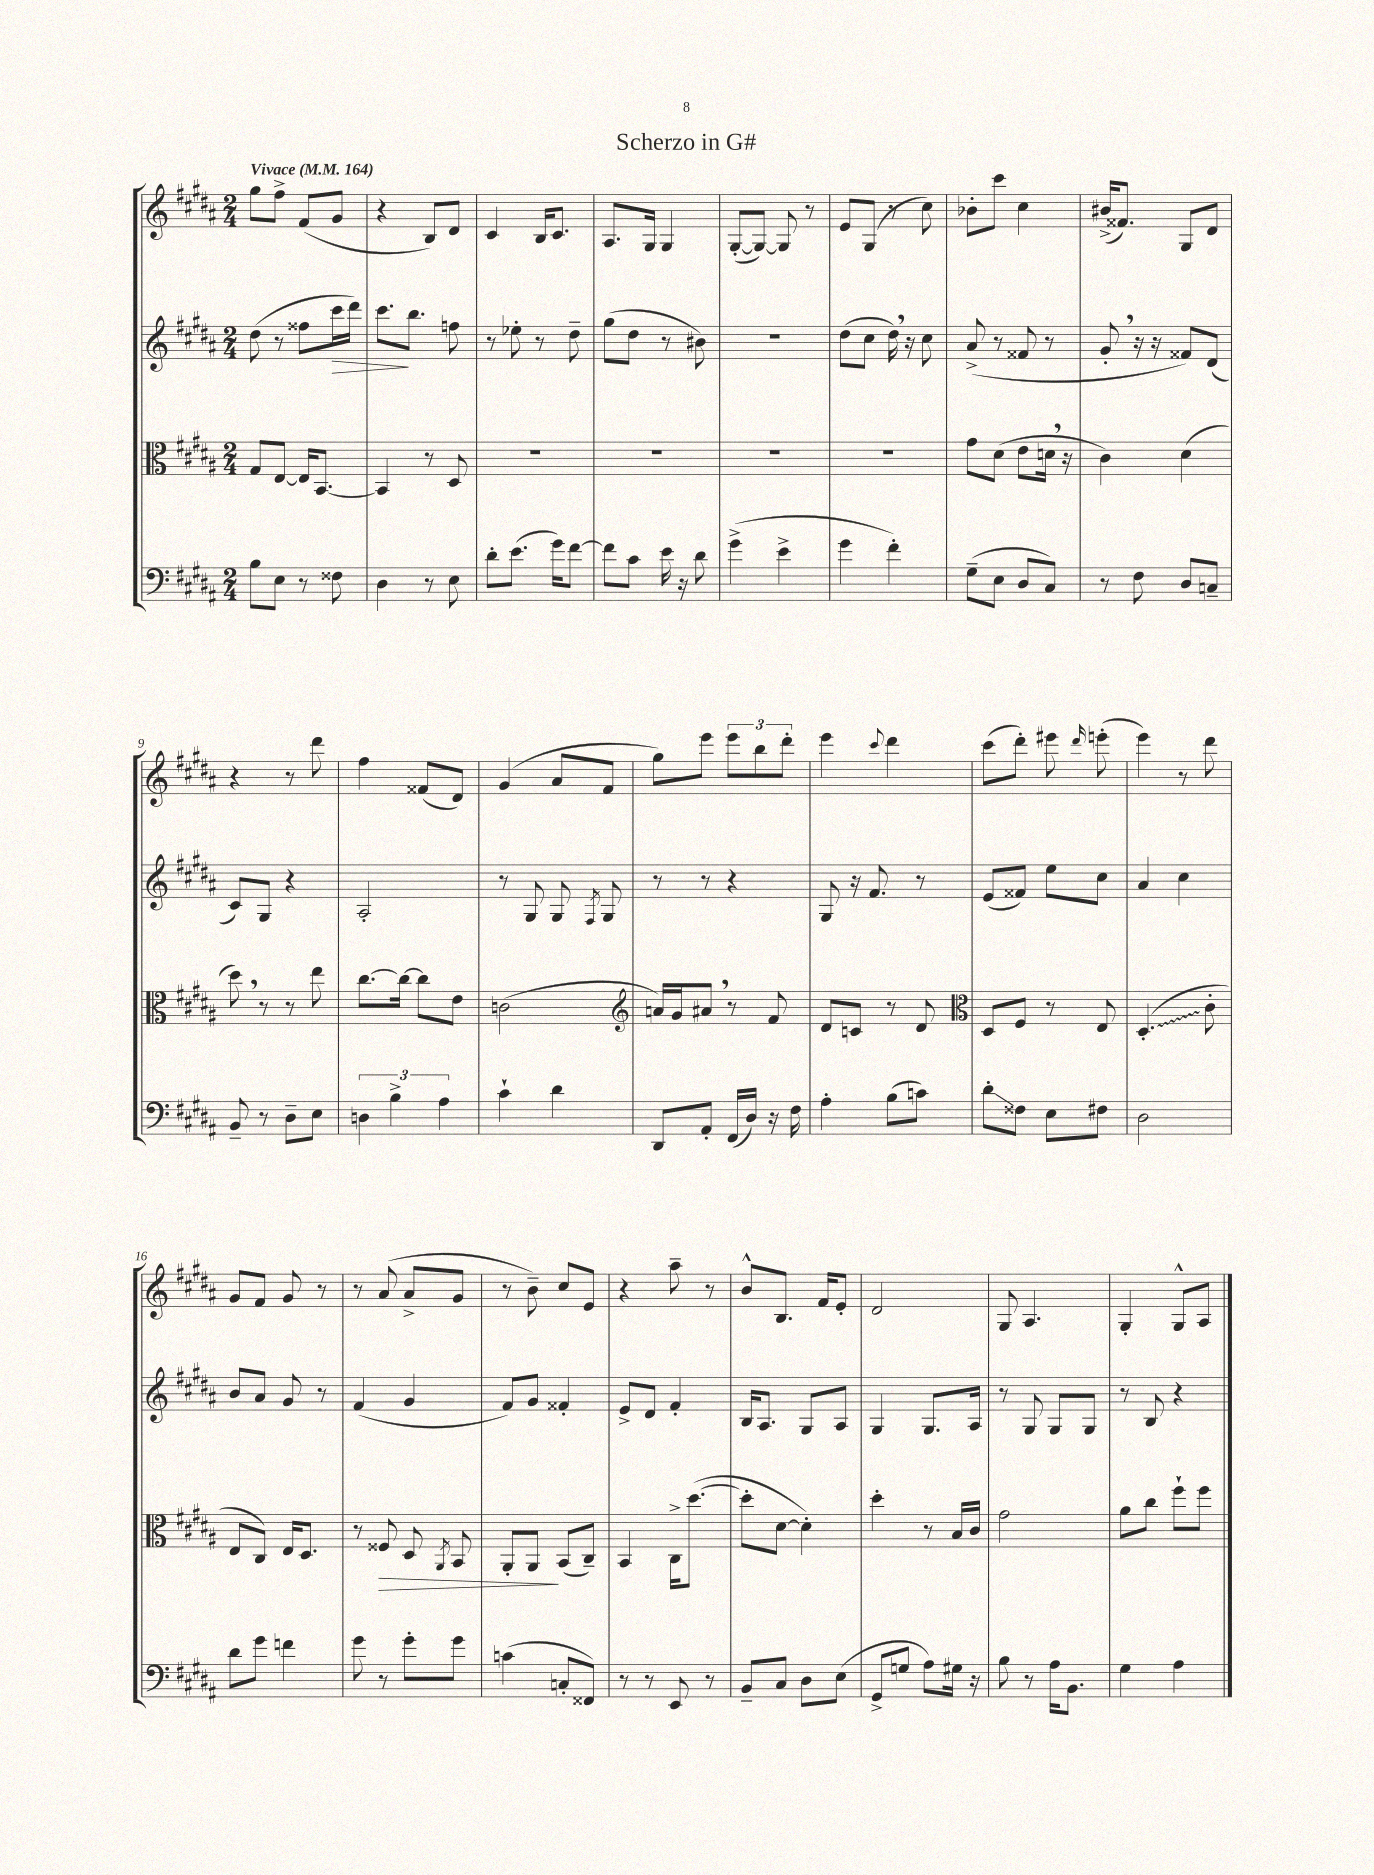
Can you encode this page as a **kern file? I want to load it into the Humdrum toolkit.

**kern	**kern	**kern	**kern
*staff4	*staff3	*staff2	*staff1
*clefF4	*clefC3	*clefG2	*clefG2
*k[f#c#g#d#a#]	*k[f#c#g#d#a#]	*k[f#c#g#d#a#]	*k[f#c#g#d#a#]
*M2/4	*M2/4	*M2/4	*M2/4
*MM164	*MM164	*MM164	*MM164
8B	8G#	(8dd#	8gg#
8E	[8E	8r	8ff#^
8r	16E]	8ff##	(8f#
.	[8.BB	.	.
8F##	.	16ccc#	8g#
.	.	16ddd#)	.
=	=	=	=
4D#	4BB]	8.ccc#	4r
.	.	8.bb	.
8r	8r	.	8B)
8E	8D#	8ff	8d#
=	=	=	=
8d#'	2r	8r	4c#
(8.e	.	8ee-'	.
.	.	8r	16B
16g#)	.	.	8.c#
[8f#	.	8dd#~	.
=	=	=	=
8f#]	2r	(8gg#	8.A#
8c#	.	8dd#	.
.	.	.	16G#
16e	.	8r	4G#
16r	.	.	.
8d#	.	8b#)	.
=	=	=	=
(4g#^	2r	2r	([8G#'
.	.	.	8G#_)
4e^	.	.	8G#]
.	.	.	8r
=	=	=	=
4g#	2r	(8dd#	8e
.	.	8cc#	(8G#
4f#')	.	16dd#)	8r
.	.	16r	.
.	.	8cc#	8cc#)
=	=	=	=
(8G#~	8g#	(8a#^	8b-'
8E	(8d#	8r	8ccc#
8D#	8e	8f##	4cc#
8C#)	16d	8r	.
.	16r	.	.
=	=	=	=
8r	4c#)	8g#'	(16b#^
.	.	.	8.f##)
8F#	.	16r	.
.	.	16r	.
8D#	(4d#	8f##)	8G#
8C~	.	(8d#	8d#
=	=	=	=
8BB~	8dd#)	8c#)	4r
8r	8r	8G#	.
8D#~	8r	4r	8r
8E	8ee	.	8ddd#
=	=	=	=
6D	[8.cc#	2A#'	4ff#
6B^	.	.	.
.	16cc#_	.	.
.	8cc#]	.	(8f##
6A#	.	.	.
.	8e	.	8d#)
=	=	=	=
4c#`	(2c	8r	(4g#
.	.	8G#	.
4d#	.	8G#	8a#
.	.	8qF#	.
.	.	8G#	8f#
=	=	=	=
*	*clefG2	*	*
8DD#	16a)	8r	8gg#)
.	16g#	.	.
8AA#'	8a#	8r	8eee
(16FF#	8r	4r	12eee
16D#)	.	.	.
.	.	.	12bb
16r	8f#	.	.
.	.	.	12ddd#'
16F#	.	.	.
=	=	=	=
4A#'	8d#	8G#	4eee
.	8c	16r	.
.	.	8.f#	.
.	.	.	8qqccc#
(8B	8r	.	4ddd#
8c)	8d#	8r	.
=	=	=	=
*	*clefC3	*	*
8d#'	8D#	(8e	(8ccc#
8F##	8F#	8f##)	8ddd#')
8E	8r	8ee	8eee#
.	.	.	16qqddd#
8F#	8E	8cc#	(8eee'
=	=	=	=
2D#	(4.D#'	4a#	4eee)
.	.	4cc#	8r
.	8c#'	.	8ddd#
=	=	=	=
8d#	8E	8b	8g#
8g#	8C#)	8a#	8f#
4f	16E	8g#	8g#
.	8.D#	.	.
.	.	8r	8r
=	=	=	=
8g#	8r	(4f#	8r
8r	8F##	.	(8a#
8g#'	8D#	4g#	8a#^
.	8qAA#	.	.
8g#	8BB	.	8g#
=	=	=	=
(4c	8AA#'	8f#)	8r
.	8AA#	8g#	8b~)
8C'	(8BB	4f##'	8cc#
8FF##)	8C#~)	.	8e
=	=	=	=
8r	4BB	8e^	4r
8r	.	8d#	.
8EE	16C#^	4f#'	8aa#~
.	([8.dd#	.	.
8r	.	.	8r
=	=	=	=
8BB~	8dd#']	16B	8b^^
.	.	8.A#	.
8C#	[8d#	.	8.B
8D#	4d#'])	8G#	.
.	.	.	16f#
(8E	.	8A#	8e'
=	=	=	=
8GG#^	4dd#'	4G#	2d#
8G	.	.	.
8A#)	8r	8.G#	.
16G#	16B	.	.
16r	16c#	16A#	.
=	=	=	=
8B	2g#	8r	8G#
8r	.	8G#	4.A#
16A#	.	8G#	.
8.BB	.	.	.
.	.	8G#	.
=	=	=	=
4G#	8a#	8r	4G#'
.	8cc#	8B	.
4A#	8ff#`	4r	8G#^^
.	8ff#	.	8A#
==	==	==	==
*-	*-	*-	*-
